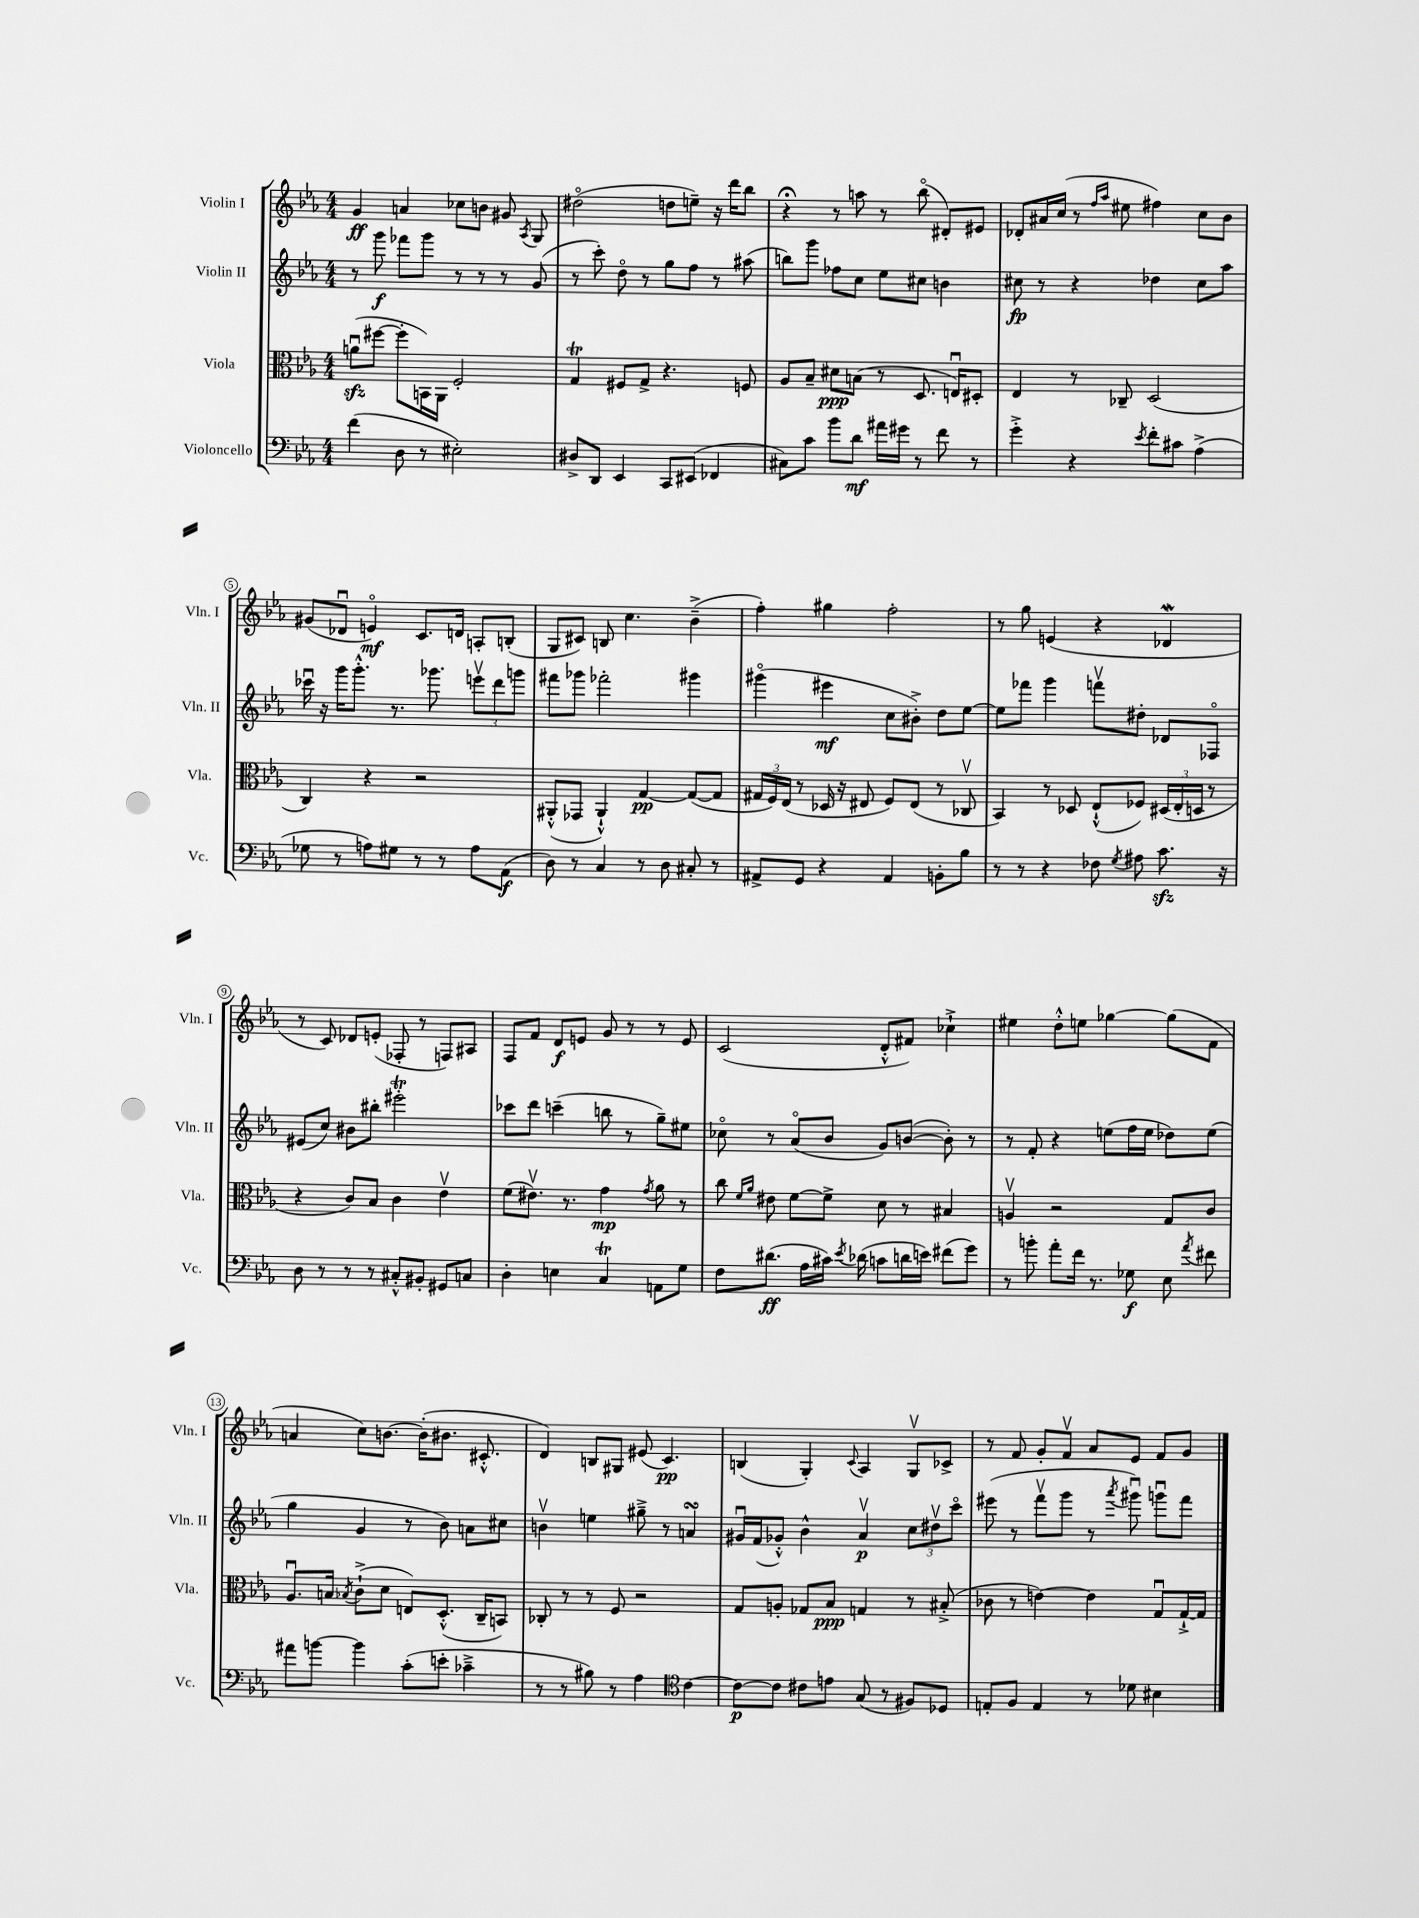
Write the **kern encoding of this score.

**kern	**kern	**kern	**kern
*staff4	*staff3	*staff2	*staff1
*clefF4	*clefC3	*clefG2	*clefG2
*k[b-e-a-]	*k[b-e-a-]	*k[b-e-a-]	*k[b-e-a-]
*M4/4	*M4/4	*M4/4	*M4/4
(4f	(8au	8r	4g
.	[8ff#	8ggg	.
8D	8ff#']	8fff-	4a
8r	16BB)	8ggg	.
.	16AA-	.	.
2E#')	2F'	8r	8cc-
.	.	8r	8b
.	.	8r	8g#
.	.	.	8qA-
.	.	(8g	8G
=	=	=	=
8D#^	4G	8r	(2dd#o
8DD	.	8ccc')	.
4EE-	8F#	8ddo	.
.	8G^	8r	.
8CC	4.r	8gg	8dd
(8EE#	.	8ff	8ee~)
4FF-	.	8r	16r
.	.	.	16ddd
.	8F	(8aa#	8bb-
=	=	=	=
8C#)	8A-	8bb)	4r;
8c	8B-~	8ggg	.
8b-	8d#	8ff-	8r
8d	(8B	8cc	8aa
16a#	8r	8ee-	8r
16g#	.	.	.
8r	8.D	8cc#	(8bb-o
8f	.	4b	8d#')
.	16Eu)	.	.
8r	8D#'	.	8e#
=	=	=	=
4g'^	4E-	8cc#	8d-'
.	.	8r	16a#
.	.	.	(16cc
4r	8r	4r	8r
.	.	.	16qqff
.	.	.	16qqaa-
.	8C-~	.	8ee#
8qe-	.	.	.
8f'	(2D	4dd-	4ff#)
8c#	.	.	.
(4A-^	.	8cc#	8cc
.	.	8aa-	8b-
=	=	=	=
8G-	4C)	16ccc-u	(8g#
.	.	16r	.
8r	.	16ggg	8d-u
.	.	8.ggg'^^	.
8A)	4r	.	4eo)
8G#	.	8.r	.
8r	2r	.	8.c
.	.	8.ggg-	.
8r	.	.	.
.	.	.	16d
8A	.	12eeev	8A'
.	.	12ddd	.
(8AA-	.	.	(8B'
.	.	12ggg	.
=	=	=	=
8D)	(8AA#'^^	8fff#	8G
8r	8GG-	8ggg-	8c#)
4C	4AA#`^^)	2fff-'	8B
.	.	.	4.cc
8r	[4G	.	.
8D	.	.	.
8C#'	(8G_	4ggg#	(4b-~^
8r	8G]	.	.
=	=	=	=
8AA#^	24G#	(4ggg#o	4ff')
.	24F)	.	.
.	(24E-	.	.
8GG	8r	.	.
4r	16D-	4eee#	4gg#
.	16r	.	.
.	8E#	.	.
4AA#	8F)	8cc	2ff'
.	(8E#	8b#'^)	.
8BB'	8r	8dd	.
8B-	8C-v	[8ee-	.
=	=	=	=
8r	4BB-)	8ee-]	8r
8r	.	8fff-	8gg
4r	8r	4ggg	(4e
.	8D-	.	.
8F-	(8E-`^^	8fffv	4r
8qG	.	.	.
8A#	8F-)	8dd#'	.
8.c	(24D#	8d-	4d-
.	24E-'	.	.
.	24D	.	.
.	8r	8F-o	.
16r	.	.	.
=	=	=	=
8D	4r	(8e#	8r
8r	.	8cc)	8c)
8r	8c)	8b#	8d-
8r	8B-	8bb#'	(8e'
8C#'^^	4c	2eee#'	8F-'
8BB#'	.	.	8r
8GG#	4e-v	.	8F)
8C	.	.	8A#
=	=	=	=
4D'	(8f	8ccc-	8F
.	8.e#v)	8ddd	8f
4E	.	(4ccc~	8d
.	8.r	.	.
.	.	.	8e
4C	4g	8bb	8g
.	.	8r	8r
.	8qg	.	.
8AA	8a-	8gg~)	8r
8G	8r	8ee#	8e
=	=	=	=
8F	8cc	8cc-o	(2c
.	16qqf	.	.
.	16qqa-	.	.
(8.d#	8e#	8r	.
.	[8f	(8a-o	.
16A-	.	.	.
16c#)	8f^]	8b-	.
8qe-	.	.	.
(16d-	.	.	.
8c	8d	8g)	8d'^^
16d	8r	([8b	8f#)
16e)	.	.	.
(8f#	4B#	8b'])	4cc-`^
8g)	.	8r	.
=	=	=	=
8r	4Av	8r	4ee#
8b'	.	8f'	.
8a-'	2r	4r	8dd'^^
16f	.	.	8ee
8.r	.	.	.
.	.	(8ee	[4gg-
8G-	.	16ff	.
.	.	16ee	.
8E-	8G	8dd-)	(8gg-]
8qa-	.	.	.
8f#	8c	(8ee	8f
=	=	=	=
8a#	8.A-u	4gg	4a
[8b	.	.	.
.	16B	.	.
.	8qB-	.	.
4b]	(8c`^	4g	8cc)
.	8d	.	[8.b
(8c'	8E)	8r	.
.	.	.	(16b']
8e'	(8.D'^^	8b-)	8.b#
4c-~^	.	8a	.
.	16C~	.	8.c#'^^
.	8BB)	8cc#	.
=	=	=	=
8r	8C-'	4bv	4d)
8r	8r	.	.
8B#)	8r	4ee	8B
8r	8F	.	8G#
4A-	2r	8gg#~^	(8e#
.	.	8r	4.c)
*clefC4	*	*	*
[4c	.	4a	.
=	=	=	=
8c_	8G	16g#u	(4B
.	.	(16f	.
8c]	8A'	8g-'^^)	.
8c#	8G-	4b-^^	4G')
8e	8B-	.	.
.	.	.	8qqc
(8G	4G	4a-v	4A-
8r	.	.	.
8F#)	8r	12cc	8Gv
.	.	12dd#v	.
8D-	(8B#'^	.	8c-^
.	.	12ccco	.
=	=	=	=
8E'	8c-	(8eee#	8r
8F	8r	8r	8f
4E	[4e)	8fffv	8g'
.	.	8ggg	8fv
8r	4e]	8r	8a-
.	.	8qaaa-	.
8d-	.	8ggg#u)	8e-
4B#	8Gu	8gggu	8f
.	[16G`^	8fff	8g
.	16G]	.	.
==	==	==	==
*-	*-	*-	*-
